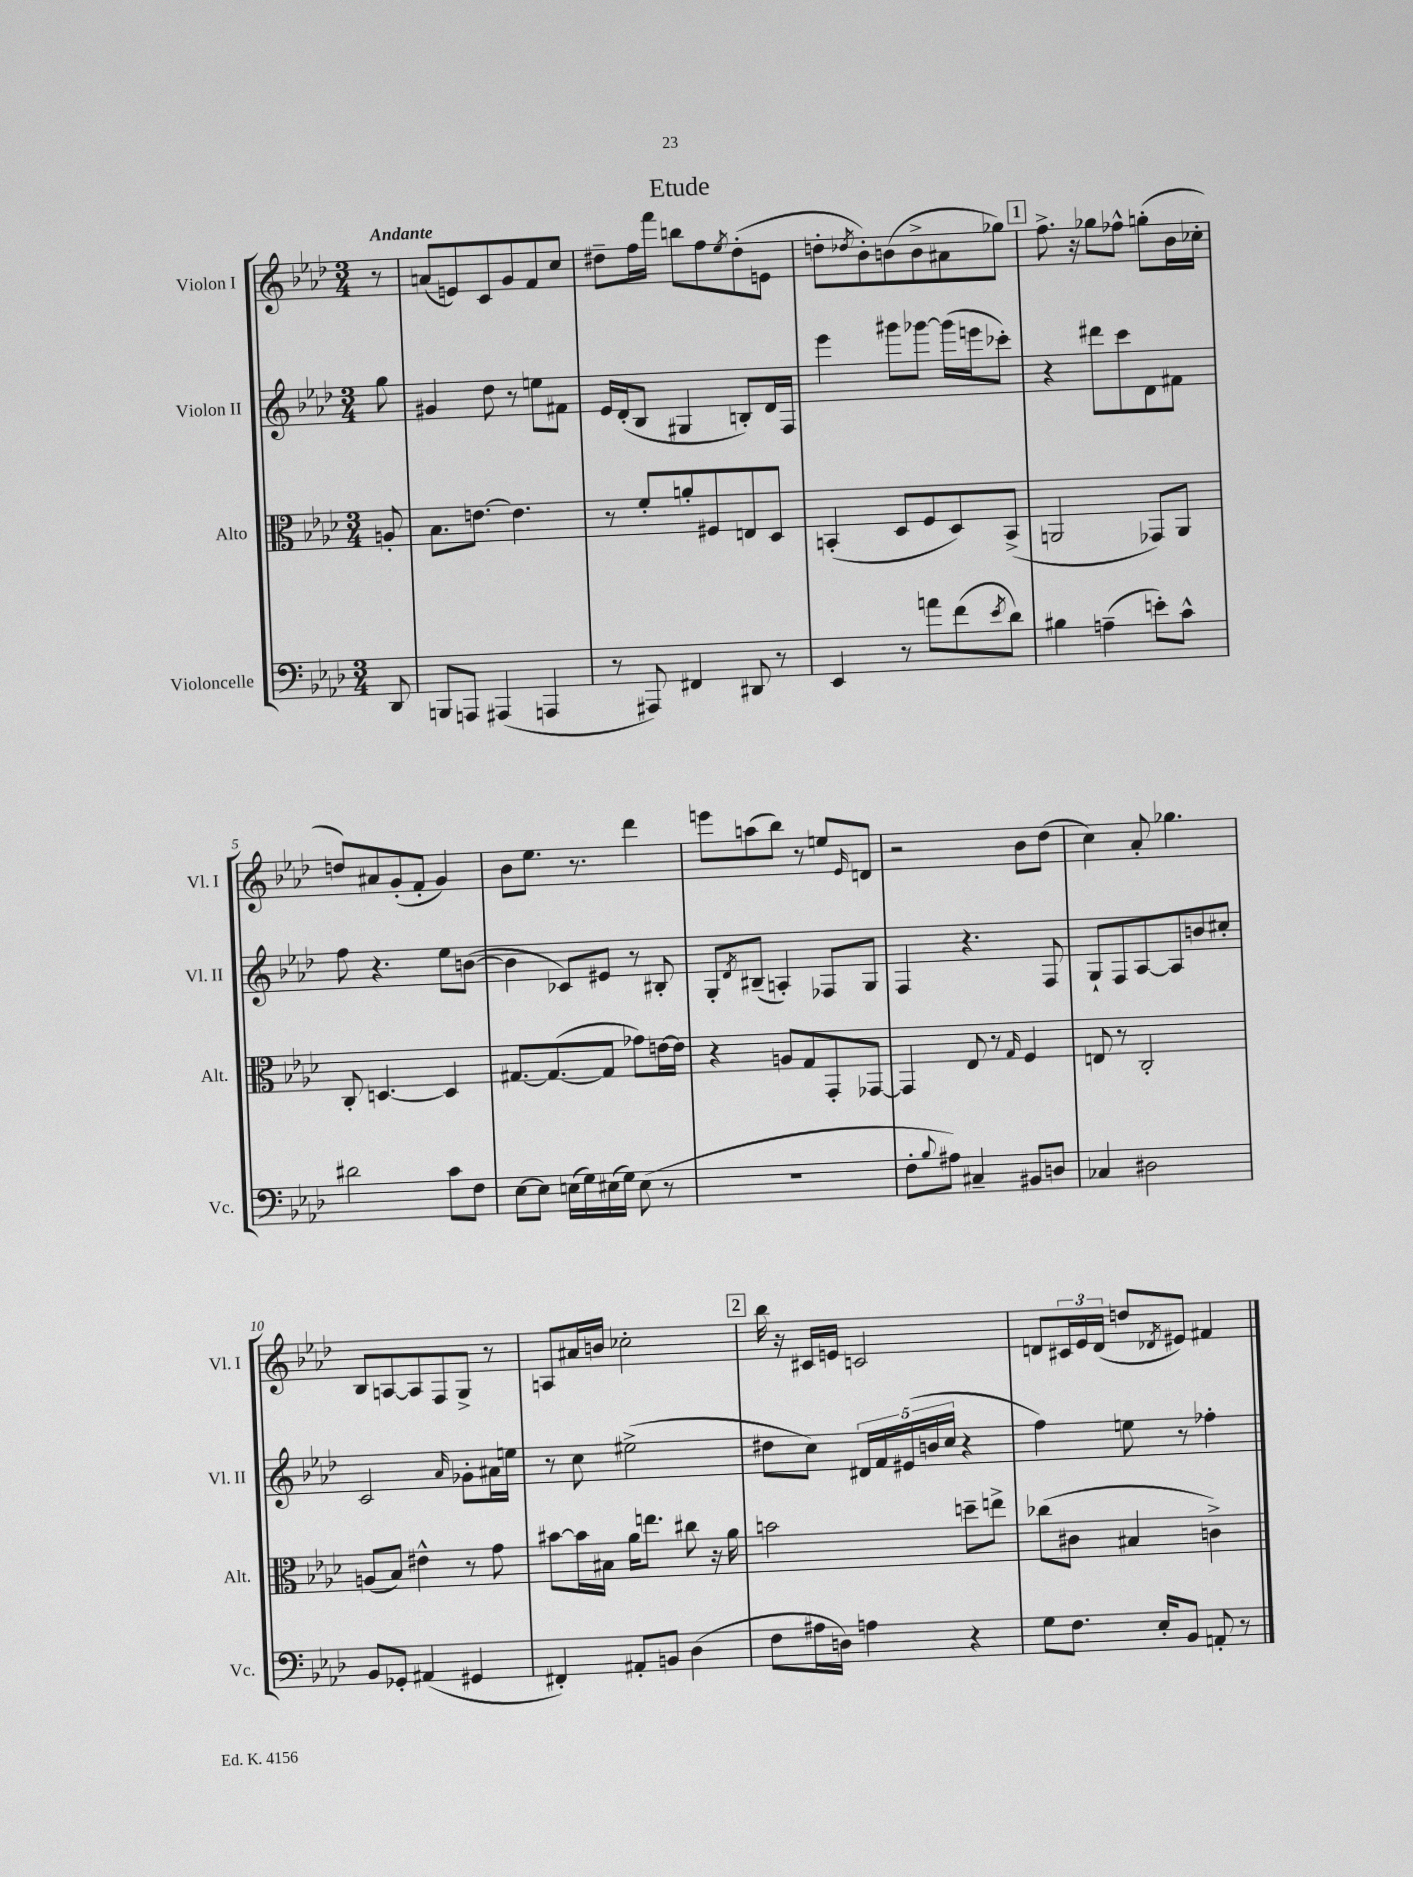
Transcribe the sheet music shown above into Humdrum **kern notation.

**kern	**kern	**kern	**kern
*staff4	*staff3	*staff2	*staff1
*clefF4	*clefC3	*clefG2	*clefG2
*k[b-e-a-d-]	*k[b-e-a-d-]	*k[b-e-a-d-]	*k[b-e-a-d-]
*M3/4	*M3/4	*M3/4	*M3/4
8DD-	8A'	8gg	8r
=	=	=	=
8BBB	8.B-	4g#	(8a
8AAA	.	.	8e)
.	[8.e	.	.
(4AAA#	.	8dd-	8c
.	4.e]	8r	8g
4AAA	.	8ee	8f
.	.	8f#	8cc
=	=	=	=
8r	8r	16e-	8dd#~
.	.	(16d-'	.
8AAA#)	8f'	8B-	16ff
.	.	.	16fff
4FF#	8a'	4G#	8bb
.	8F#	.	8ff
.	.	.	8qee-
8DD#	8E	8B')	(8dd#'
8r	8D-	16d-	8e
.	.	16F	.
=	=	=	=
4EE-	(4BB'	4eee-	8dd'
.	.	.	8qdd-
.	.	.	8b-')
8r	8D-	8ggg#	(8b
8a	8F	[8ggg-	8b^
(8f	8D-)	(16ggg-]	8a#
.	.	16eee	.
8qe-	.	.	.
8d-)	(8BB^	8ccc-')	8gg-)
=	=	=	=
4B#	2AA	4r	8.ff^
.	.	.	16r
(4A~	.	8ddd#	8gg-
.	.	8ccc	8ff-^^
8e')	8GG-)	8d-	(8gg'
8c^^	8AA	8f#	16b-
.	.	.	16cc-'
=	=	=	=
2d#	8C'	8ff	8dd)
.	[4.D	4.r	8a#
.	.	.	(8g'
.	.	.	8f'
8c	4D]	8ee-	4g)
8F	.	([8b	.
=	=	=	=
[8E-	[8.G#	4b]	8b-
8E-]	.	.	8.ee-
.	(8.G#_	.	.
(16E	.	8c-)	.
16G)	.	.	8.r
(16E#	8G#]	8e#	.
16G)	.	.	.
(8E#	8g-)	8r	4ddd-
8r	[16e	8B#'	.
.	16e]	.	.
=	=	=	=
2.r	4r	8G'	8eee
.	.	8qd-	.
.	.	(8B#~	(8aa
.	8A	4A')	8bb-)
.	8G	.	8r
.	8GG'	8F-	8ee
.	.	.	16qqe-
.	[8GG-	8G	8d
=	=	=	=
8F'	4GG-]	4F	2r
8qqB-	.	.	.
8A#)	.	.	.
4C#~	8E-	4.r	.
.	8r	.	.
.	16qqG	.	.
8BB#	4F	.	8b-
8D	.	8F	(8dd-
=	=	=	=
4C-	8E	8G`	4cc)
.	8r	8F	.
2D#	2C'	[8A-	8a-'
.	.	8A-]	4.gg-
.	.	8b	.
.	.	8cc#'	.
=	=	=	=
8BB-	(8A	2c	8B-
8GG-'	8B-)	.	[8A
(4AA#	4e#^^	.	8A]
.	.	.	8F
.	.	16qqa-	.
4GG#	8r	8g-'	8G^
.	8g	16a#	8r
.	.	16ee	.
=	=	=	=
4FF#')	[8b#	8r	8A
.	16b#]	8cc	16a#
.	16B#	.	16b
8AA#'	16a-	(2ee#^	2cc-'
.	8.ee	.	.
8BB	.	.	.
(4D-	8cc#	.	.
.	16r	.	.
.	16a-	.	.
=	=	=	=
8F	2b	8dd#	16bb-
.	.	.	16r
16A#	.	8cc)	16c#
16D)	.	.	16e
4A	.	20d#	2c
.	.	20f	.
.	.	(20e#	.
.	.	20b	.
.	.	20cc	.
4r	8dd~	4r	.
.	8ee^	.	.
=	=	=	=
8G	(8cc-	4ff)	8d
8.F	8c#	.	24c#
.	.	.	24e-
.	.	.	(24d
.	4B#	8ee	8dd
16E-'	.	.	.
.	.	.	8qd-
8BB-	.	8r	8e#)
8AA'	4c^)	4ff-'	4f#
8r	.	.	.
==	==	==	==
*-	*-	*-	*-
